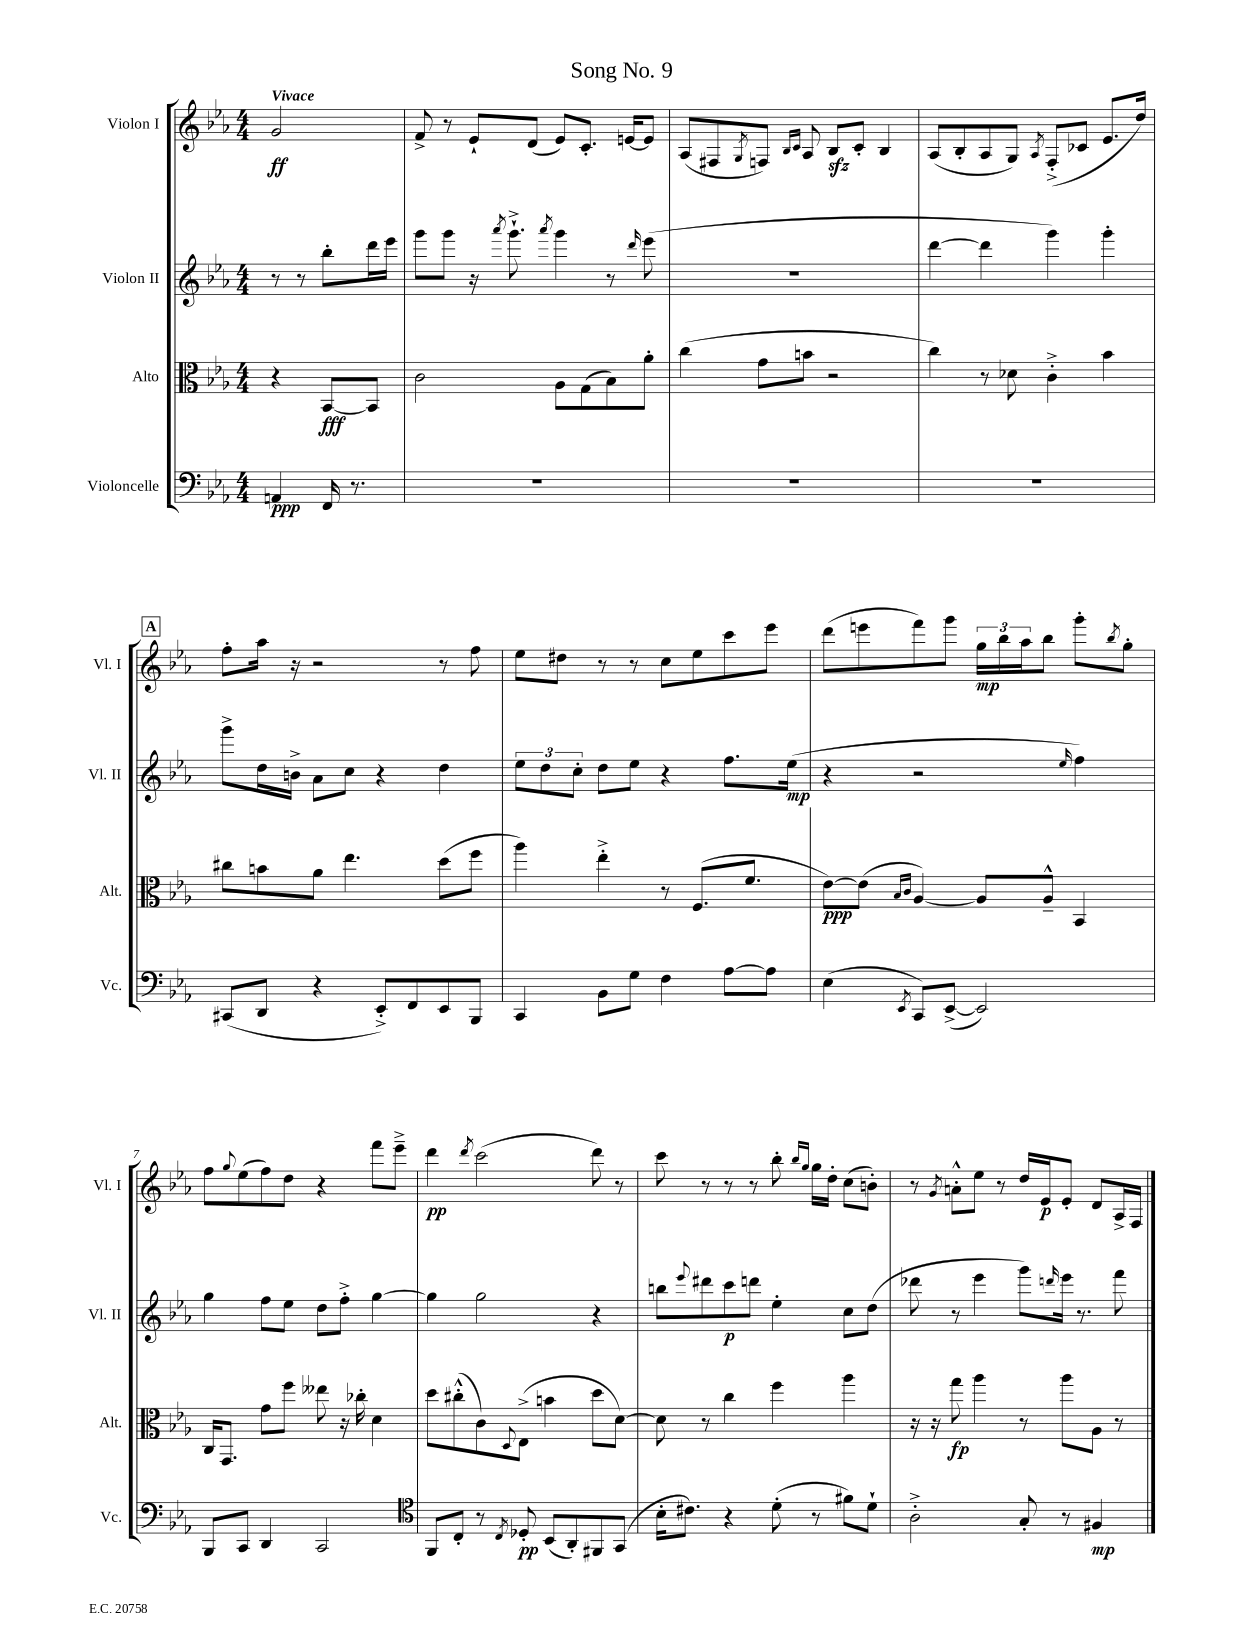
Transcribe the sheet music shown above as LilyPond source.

\header { title = "Song No. 9" }
<<
\new StaffGroup <<
\new Staff = "s0" \with { instrumentName = "Violon I" shortInstrumentName = "Vl. I" } {
    \clef treble \key ees \major \numericTimeSignature \time 4/4 \partial 2 \tempo "Vivace"
    g'2\ff |
    f'8-> r8 ees'8-! d'8( ees'8) c'8.-. e'16~ e'8 |
    aes8( fis8 \acciaccatura { g8 } f8) \grace { bes16 c'16 } aes8 bes8\sfz c'8-. bes4 |
    aes8( bes8-. aes8 g8) \acciaccatura { aes8 } f8-.->( ces'8 ees'8. d''16) |
    \mark \markup { \box "A" } f''8-. aes''16 r16 r2 r8 f''8 |
    ees''8 dis''8 r8 r8 c''8 ees''8 c'''8 ees'''8 |
    d'''8( e'''8 f'''8) g'''8 \tuplet 3/2 { g''16\mp bes''16 aes''16 } bes''8 g'''8-. \acciaccatura { bes''8 } g''8-. |
    f''8 \appoggiatura { g''8 } ees''8( f''8) d''8 r4 f'''8 ees'''8---> |
    d'''4\pp \acciaccatura { d'''8 } c'''2( d'''8) r8 |
    c'''8 r8 r8 r8 bes''8-. \grace { bes''16 g''16 } g''16 d''16-. c''8( b'8-.) |
    r8 \acciaccatura { g'8 } a'8-.-^ ees''8 r8 d''16 ees'16\p ees'8-. d'8 aes16-> f16 \bar "|." |
}
\new Staff = "s1" \with { instrumentName = "Violon II" shortInstrumentName = "Vl. II" } {
    \clef treble \key ees \major \numericTimeSignature \time 4/4 \partial 2
    r8 r8 bes''8-. d'''16 ees'''16 |
    g'''8 g'''8 r16 \acciaccatura { aes'''8 } g'''8.-!-> \acciaccatura { aes'''8 } g'''4 r8 \grace { d'''16 } ees'''8( |
    R1 |
    d'''4~ d'''4 g'''4) g'''4-. |
    \mark \markup { \box "A" } g'''8-> d''16 b'16-> aes'8 c''8 r4 d''4 |
    \tuplet 3/2 { ees''8 d''8 c''8-. } d''8 ees''8 r4 f''8. ees''16\mp( |
    r4 r2 \grace { ees''16 } f''4) |
    g''4 f''8 ees''8 d''8 f''8-.-> g''4~ |
    g''4 g''2 r4 |
    b''8 \appoggiatura { ees'''8 } dis'''8 c'''8\p d'''8 ees''4-. c''8 d''8( |
    des'''8 r8 ees'''4 g'''8) \grace { d'''16 } ees'''16 r8. f'''8 \bar "|." |
}
\new Staff = "s2" \with { instrumentName = "Alto" shortInstrumentName = "Alt." } {
    \clef alto \key ees \major \numericTimeSignature \time 4/4 \partial 2
    r4 bes,8~\fff bes,8 |
    c'2 aes8 g8( bes8) aes'8-. |
    c''4( g'8 b'8 r2 |
    c''4) r8 des'8 c'4-.-> bes'4 |
    \mark \markup { \box "A" } cis''8 b'8 aes'8 ees''4. d''8( f''8 |
    aes''4) ees''4-.-> r8 f8.( f'8. |
    ees'8~\ppp) ees'8( \grace { bes16 c'16 } aes4~) aes8 aes8---^ bes,4 |
    c16 g,8. g'8 f''8 eeses''8 r16 ces''16-. d'4 |
    d''8 cis''8-.-^( c'8) \appoggiatura { d8 } ees8->( b'4 d''8 d'8~) |
    d'8 r8 c''4 f''4 aes''4 |
    r16 r16 g''8\fp aes''4 r8 aes''8 aes8 r8 \bar "|." |
}
\new Staff = "s3" \with { instrumentName = "Violoncelle" shortInstrumentName = "Vc." } {
    \clef bass \key ees \major \numericTimeSignature \time 4/4 \partial 2
    a,4\ppp f,16 r8. |
    R1 |
    R1 |
    R1 |
    \mark \markup { \box "A" } cis,8( d,8 r4 ees,8-.->) f,8 ees,8 bes,,8 |
    c,4 bes,8 g8 f4 aes8~ aes8 |
    ees4( \acciaccatura { ees,8 } c,8) ees,8~->( ees,2) |
    bes,,8 c,8 d,4 c,2 |
    \clef tenor f,8 c8-. r8 \acciaccatura { c8 } des8-.\pp bes,8( aes,8-.) fis,8 g,8( |
    bes16-. cis'8.) r4 d'8-.( r8 fis'8) d'8-! |
    aes2-.-> g8-. r8 fis4\mp \bar "|." |
}
>>
>>
